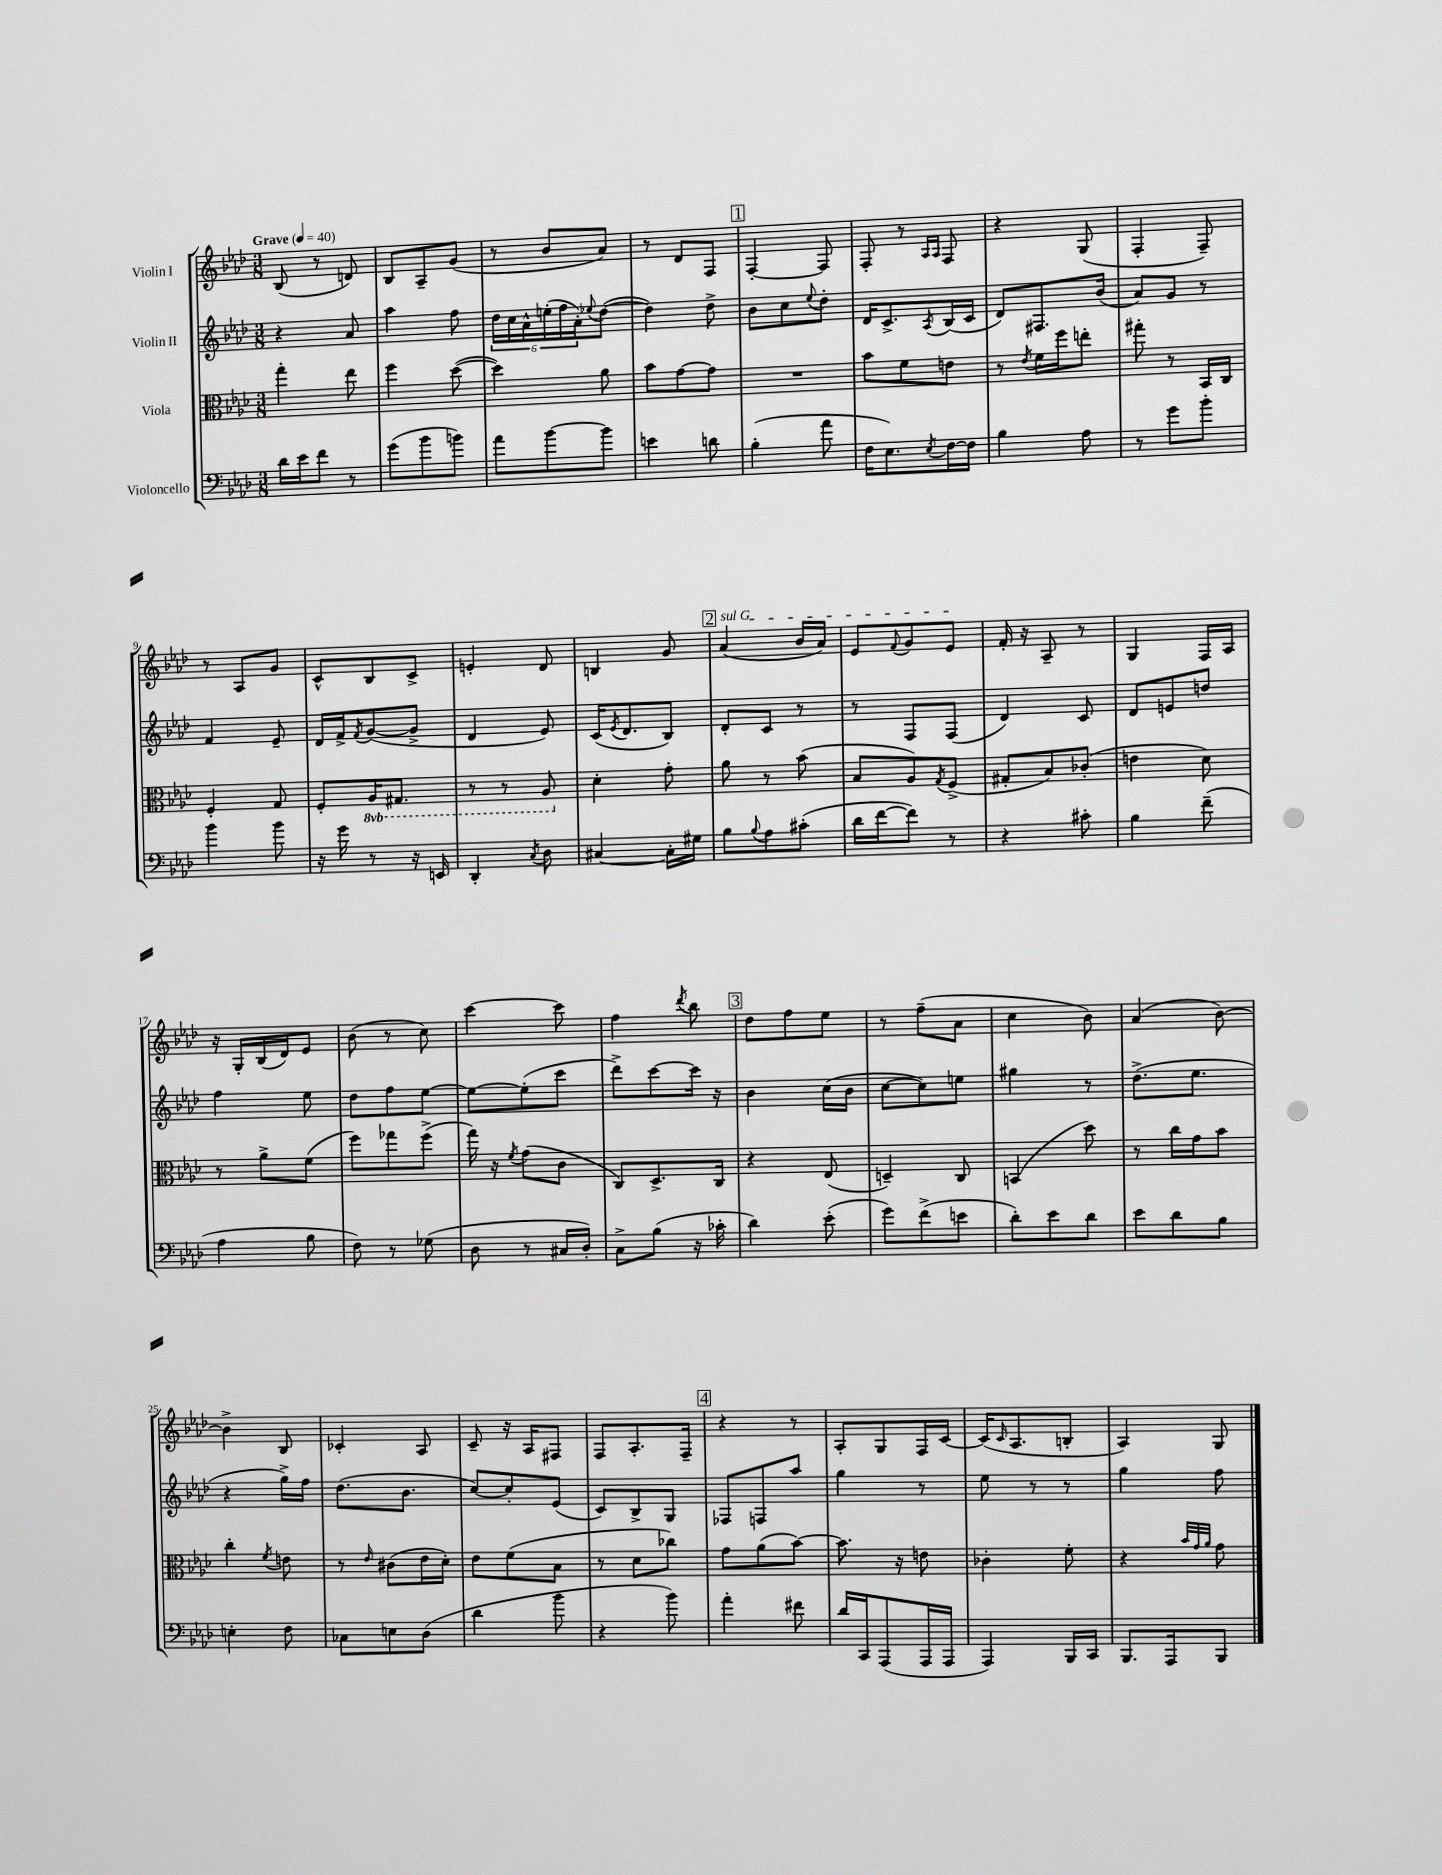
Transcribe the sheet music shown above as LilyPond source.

<<
\new StaffGroup <<
\new Staff = "s0" \with { instrumentName = "Violin I" } {
    \clef treble \key aes \major \numericTimeSignature \time 3/8 \tempo "Grave" 4 = 40
    bes8( r8 d'8) |
    bes8 aes8-- g'8( |
    r8 bes'8 aes'8) |
    r8 des'8 f8 |
    \mark \markup { \box "1" } f4~-. f8 |
    f8-. r8 \grace { aes16 aes16 } f8 |
    r4 g8( |
    f4-. f8--) |
    r8 aes8 g'8 |
    c'8-^ bes8 c'8-> |
    e'4-. des'8 |
    b4 g'8 |
    \mark \markup { \box "2" } \once \override TextSpanner.bound-details.left.text = \markup { \italic "sul G" } aes'4\startTextSpan( bes'16 aes'16) |
    ees'8 \appoggiatura { f'8 } g'8 ees'8\stopTextSpan |
    f'16-. r16 aes8-- r8 |
    g4 f16 aes16 |
    r16 g16-. bes16( des'16) ees'8 |
    bes'8( r8 c''8) |
    c'''4~ c'''8 |
    f''4 \acciaccatura { des'''8 } bes''8 |
    \mark \markup { \box "3" } des''8 f''8 ees''8 |
    r8 f''8--( aes'8 |
    c''4 bes'8) |
    aes'4( bes'8~) |
    bes'4-> bes8 |
    ces'4-. aes8 |
    c'8-- r16 aes16 fis8 |
    f8 aes8.-. f16-- |
    \mark \markup { \box "4" } r4 r8 |
    aes8-. g8 f16 c'16~ |
    c'16( \grace { c'16 } aes8. b8-. |
    aes4) g8 \bar "|." |
}
\new Staff = "s1" \with { instrumentName = "Violin II" } {
    \clef treble \key aes \major \numericTimeSignature \time 3/8
    r4 aes'8 |
    aes''4 f''8 |
    \tuplet 6/4 { des''16 c''16 aes'16-^ e''16-.( f''16 aes'16-.) } \appoggiatura { ees''8 } des''8~( |
    des''4) des''8-> |
    \mark \markup { \box "1" } bes'8 c''8 \appoggiatura { ees''8 } des''8-. |
    des'16 c'8.-> \acciaccatura { aes8 } bes16( c'16 |
    des'8) fis8. bes'16( |
    aes'8) g'8 r8 |
    f'4 ees'8-- |
    des'16 f'16-> \acciaccatura { f'8 } g'8~( g'8-> |
    des'4 ees'8) |
    c'16( \acciaccatura { ees'8 } des'8. bes8) |
    \mark \markup { \box "2" } des'8-. c'8 r8 |
    r8 f8 f8( |
    des'4) c'8 |
    des'8 e'8 d''8 |
    f''4 ees''8 |
    des''8 f''8 ees''8~ |
    ees''8~ ees''8-.( c'''8 |
    des'''8->) c'''8~ c'''16 r16 |
    \mark \markup { \box "3" } bes'4 c''16( bes'16 |
    c''8~ c''8) e''8 |
    gis''4 r8 |
    des''8.->( ees''8. |
    r4 g''16->) f''16 |
    des''8.( bes'8. |
    c''8~) c''8-. ees'8( |
    c'8) bes8-> g8 |
    \mark \markup { \box "4" } fes8 f8 aes''8 |
    g''4 r8 |
    ees''8 r8 r8 |
    g''4 f''8 \bar "|." |
}
\new Staff = "s2" \with { instrumentName = "Viola" } {
    \clef alto \key aes \major \numericTimeSignature \time 3/8 \set Staff.ottavationMarkups = #ottavation-simple-ordinals
    g''4-. ees''8 |
    f''4 des''8~( |
    des''4) aes'8 |
    bes'8 g'8~ g'8 |
    \mark \markup { \box "1" } R4. |
    bes'8 f'8 e'8 |
    r8 \acciaccatura { ees'8 } f'16 f''16 e''8-. |
    gis''8-. r8 bes,16 c16 |
    f4-. g8 |
    f8-. \ottava #-1 aes,16 gis,8. |
    r8 r8 aes,8 \ottava #0 |
    des'4-. g'8-. |
    \mark \markup { \box "2" } aes'8 r8 bes'8( |
    bes8 aes8) \acciaccatura { g8 } f8->( |
    gis8-. bes8) ces'8-.( |
    e'4 des'8) |
    r8 aes'8-> f'8( |
    f''8) ges''8 f''8->( |
    g''16) r16 \acciaccatura { f'8 } g'8( c'8 |
    c8) des8.-> c16 |
    \mark \markup { \box "3" } r4 ees8( |
    d4--) c8 |
    b,4( des''8) |
    r8 c''16 g'16 bes'8 |
    c''4-. \acciaccatura { f'8 } e'8 |
    r8 \grace { ees'16 } cis'8( ees'16 des'16-.) |
    ees'8 f'8( bes8 |
    r8 des'8 ces''8) |
    \mark \markup { \box "4" } g'8 aes'8( bes'8~) |
    bes'8. r16 e'8 |
    ces'4-. f'8-. |
    r4 \grace { bes'32 g'32 aes'32 } g'8 \bar "|." |
}
\new Staff = "s3" \with { instrumentName = "Violoncello" } {
    \clef bass \key aes \major \numericTimeSignature \time 3/8
    des'16 ees'16 f'8 r8 |
    g'8( bes'8 b'8) |
    aes'8 bes'8~ bes'8 |
    e'4 d'8 |
    \mark \markup { \box "1" } bes4-.( aes'8 |
    f16 ees8.) \acciaccatura { ees8 } f16~ f16 |
    bes4 aes8 |
    r8 g'8 bes'8-. |
    bes'4 bes'8 |
    r16 g'16 r8 r16 e,16 |
    des,4-. \acciaccatura { c8 } des8 |
    cis4~ cis16-. gis16 |
    \mark \markup { \box "2" } bes8 \appoggiatura { bes8 } aes8 cis'8-.( |
    des'16 f'16~ f'8) r8 |
    r4 cis'8-. |
    bes4 f'8--( |
    aes4 bes8 |
    f8) r8 ges8( |
    des8 r8 cis16 des16-.) |
    c8-> bes8( r16 ces'16-. |
    \mark \markup { \box "3" } des'4) ees'8-.( |
    g'8) f'8->( e'8 |
    des'8-.) ees'8 des'8 |
    ees'8 des'8 bes8 |
    e4-. f8 |
    ces8 e8 des8( |
    des'4 bes'8 |
    r4 bes'8) |
    \mark \markup { \box "4" } aes'4-. fis'8 |
    des'16 c,16 aes,,8( aes,,16 aes,,16 |
    aes,,4) bes,,16 c,16 |
    bes,,8. aes,,16 bes,,8 \bar "|." |
}
>>
>>
